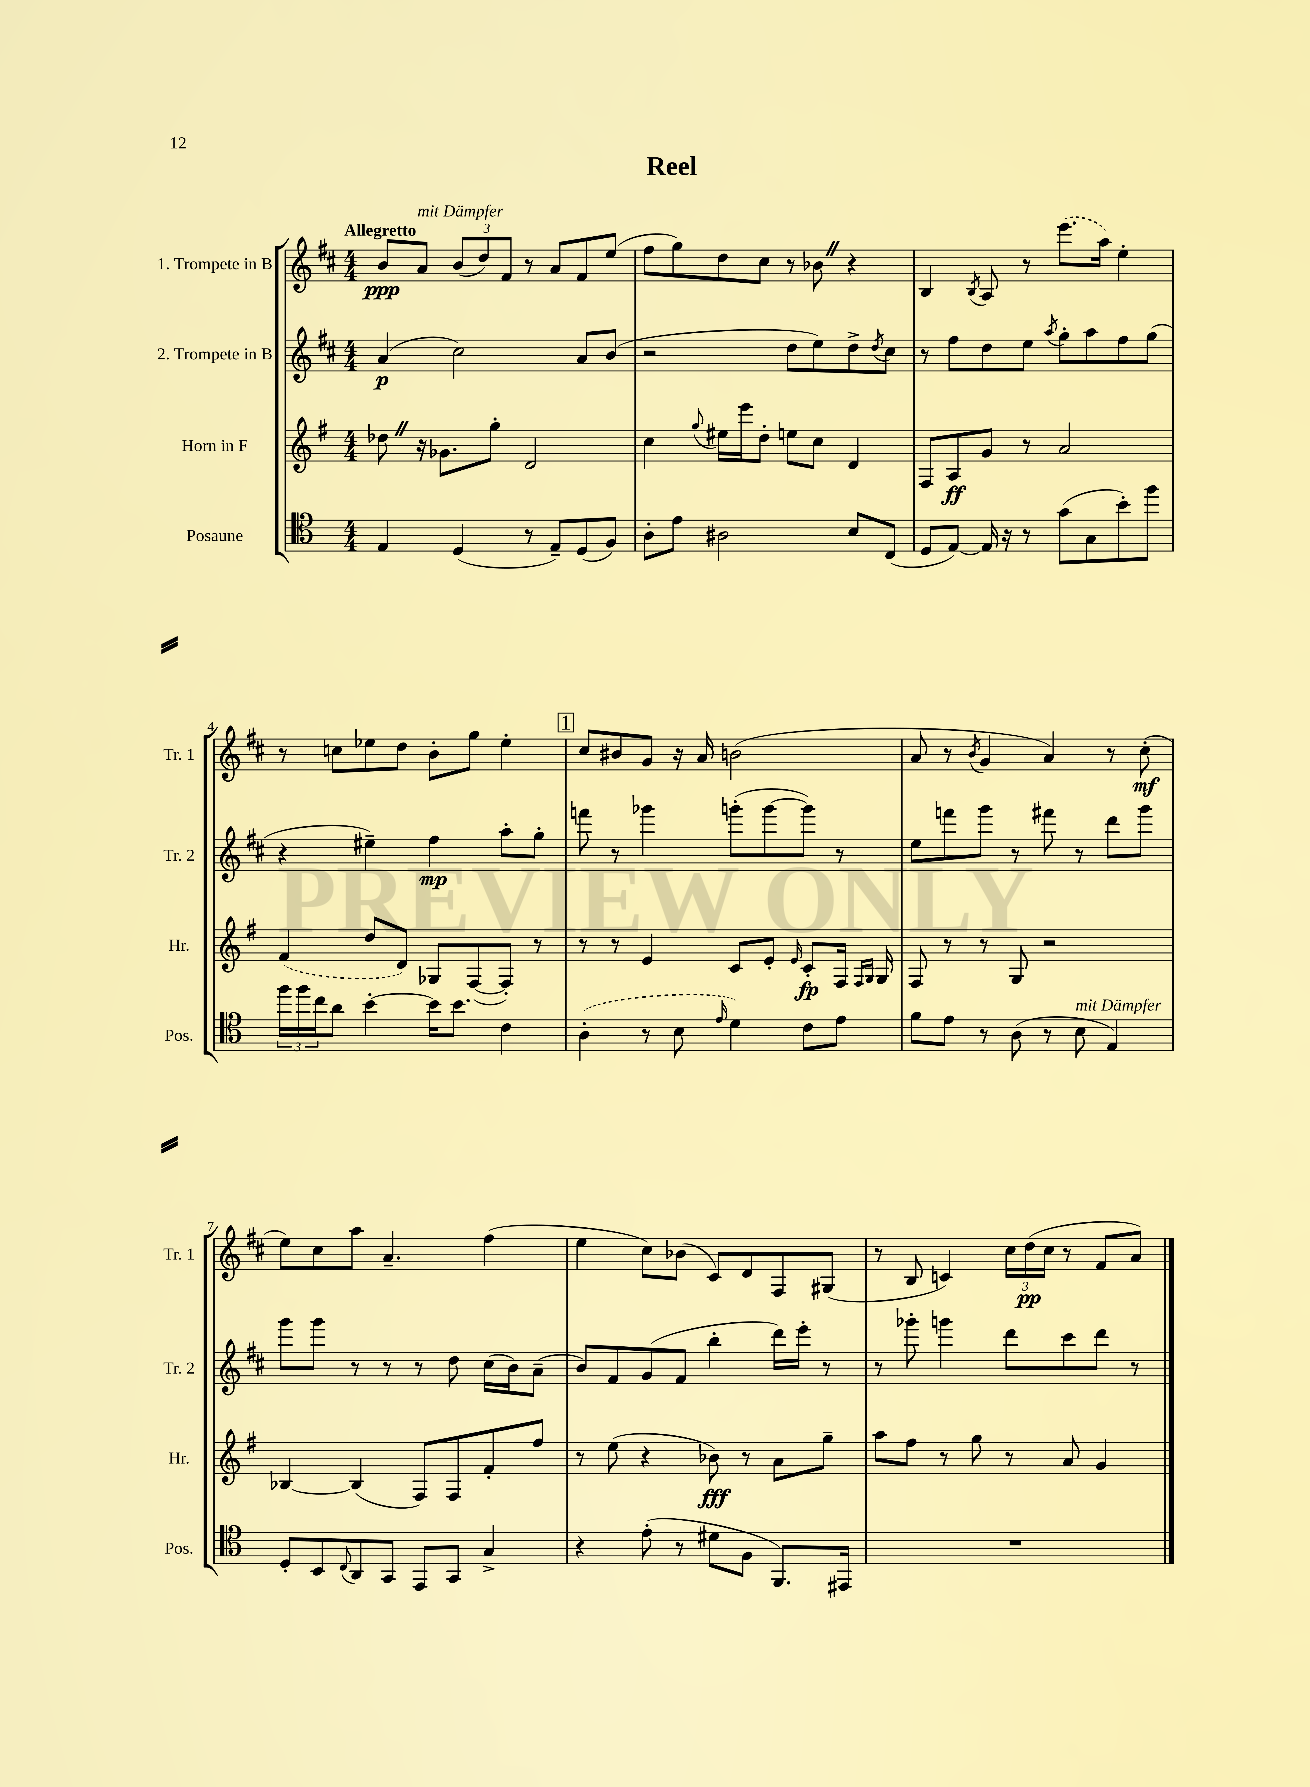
\header { title = "Reel" }
<<
\new StaffGroup <<
\new Staff = "s0" \with { instrumentName = "1. Trompete in B" shortInstrumentName = "Tr. 1" } {
    \clef treble \key d \major \numericTimeSignature \time 4/4 \tempo "Allegretto"
    b'8\ppp a'8^\markup { \italic "mit Dämpfer" } \tuplet 3/2 { b'8( d''8) fis'8 } r8 a'8 fis'8 e''8( |
    fis''8 g''8) d''8 cis''8 r8 bes'8 \once \override BreathingSign.text = \markup { \musicglyph "scripts.caesura.straight" } \breathe r4 |
    b4 \acciaccatura { b8 } a8 r8 \once \slurDashed e'''8.( a''16) e''4-. |
    r8 c''8 ees''8 d''8 b'8-. g''8 ees''4-. |
    \mark \markup { \box "1" } cis''8 bis'8 g'8 r16 a'16 b'2( |
    a'8 r8 \acciaccatura { b'8 } g'4 a'4) r8 cis''8-.\mf( |
    e''8) cis''8 a''8 a'4.-- fis''4( |
    e''4 cis''8) bes'8( cis'8) d'8 fis8 gis8( |
    r8 b8 c'4) \tuplet 3/2 { cis''16 d''16\pp( cis''16 } r8 fis'8 a'8) \bar "|." |
}
\new Staff = "s1" \with { instrumentName = "2. Trompete in B" shortInstrumentName = "Tr. 2" } {
    \clef treble \key d \major \numericTimeSignature \time 4/4
    a'4\p( cis''2) a'8 b'8( |
    r2 d''8 e''8) d''8-> \acciaccatura { d''8 } cis''8 |
    r8 fis''8 d''8 e''8 \acciaccatura { a''8 } g''8-. a''8 fis''8 g''8( |
    r4 eis''4--) fis''4\mp a''8-. g''8-. |
    \mark \markup { \box "1" } f'''8 r8 ges'''4 g'''8-.( g'''8~ g'''8) r8 |
    e''8 f'''8 g'''8 r8 fis'''8 r8 d'''8 g'''8 |
    g'''8 g'''8 r8 r8 r8 d''8 cis''16( b'16) a'8--( |
    b'8) fis'8 g'8( fis'8 b''4-. d'''16) e'''16-. r8 |
    r8 ges'''8-. g'''4 d'''8 cis'''8 d'''8 r8 \bar "|." |
}
\new Staff = "s2" \with { instrumentName = "Horn in F" shortInstrumentName = "Hr." } {
    \clef treble \key g \major \numericTimeSignature \time 4/4
    des''8 \once \override BreathingSign.text = \markup { \musicglyph "scripts.caesura.straight" } \breathe r16 ges'8. g''8-. d'2 |
    c''4 \appoggiatura { g''8 } eis''16 e'''16 d''8-. e''8 c''8 d'4 |
    fis8 a8\ff g'8 r8 a'2 |
    \once \slurDashed fis'4( d''8 d'8) ges8 fis8~( fis8-.) r8 |
    \mark \markup { \box "1" } r8 r8 e'4 c'8 e'8-. \grace { e'16 } c'8-.\fp fis16 \grace { fis16 g16 } g16 |
    fis8 r8 r8 g8 r2 |
    bes4~ bes4( fis8) fis8 fis'8-. fis''8 |
    r8 e''8( r4 bes'8\fff) r8 a'8 g''8-- |
    a''8 fis''8 r8 g''8 r8 a'8 g'4 \bar "|." |
}
\new Staff = "s3" \with { instrumentName = "Posaune" shortInstrumentName = "Pos." } {
    \clef tenor \key c \major \numericTimeSignature \time 4/4
    e4 d4( r8 e8--) d8( f8) |
    a8-. e'8 ais2 b8 c8( |
    d8 e8~) e16 r16 r8 g'8( g8 b'8-.) f''8 |
    \tuplet 3/2 { f''16 f''16 c''16 } a'8 b'4~-. b'16 b'8. c'4 |
    \mark \markup { \box "1" } \once \slurDashed a4-.( r8 b8 \grace { e'16 } d'4) c'8 e'8 |
    f'8 e'8 r8 a8( r8 b8^\markup { \italic "mit Dämpfer" } e4) |
    d8-. b,8 \appoggiatura { c8 } a,8 g,8 e,8 g,8 g4-> |
    r4 e'8-.( r8 dis'8 f8 f,8.) eis,16 |
    R1 \bar "|." |
}
>>
>>
